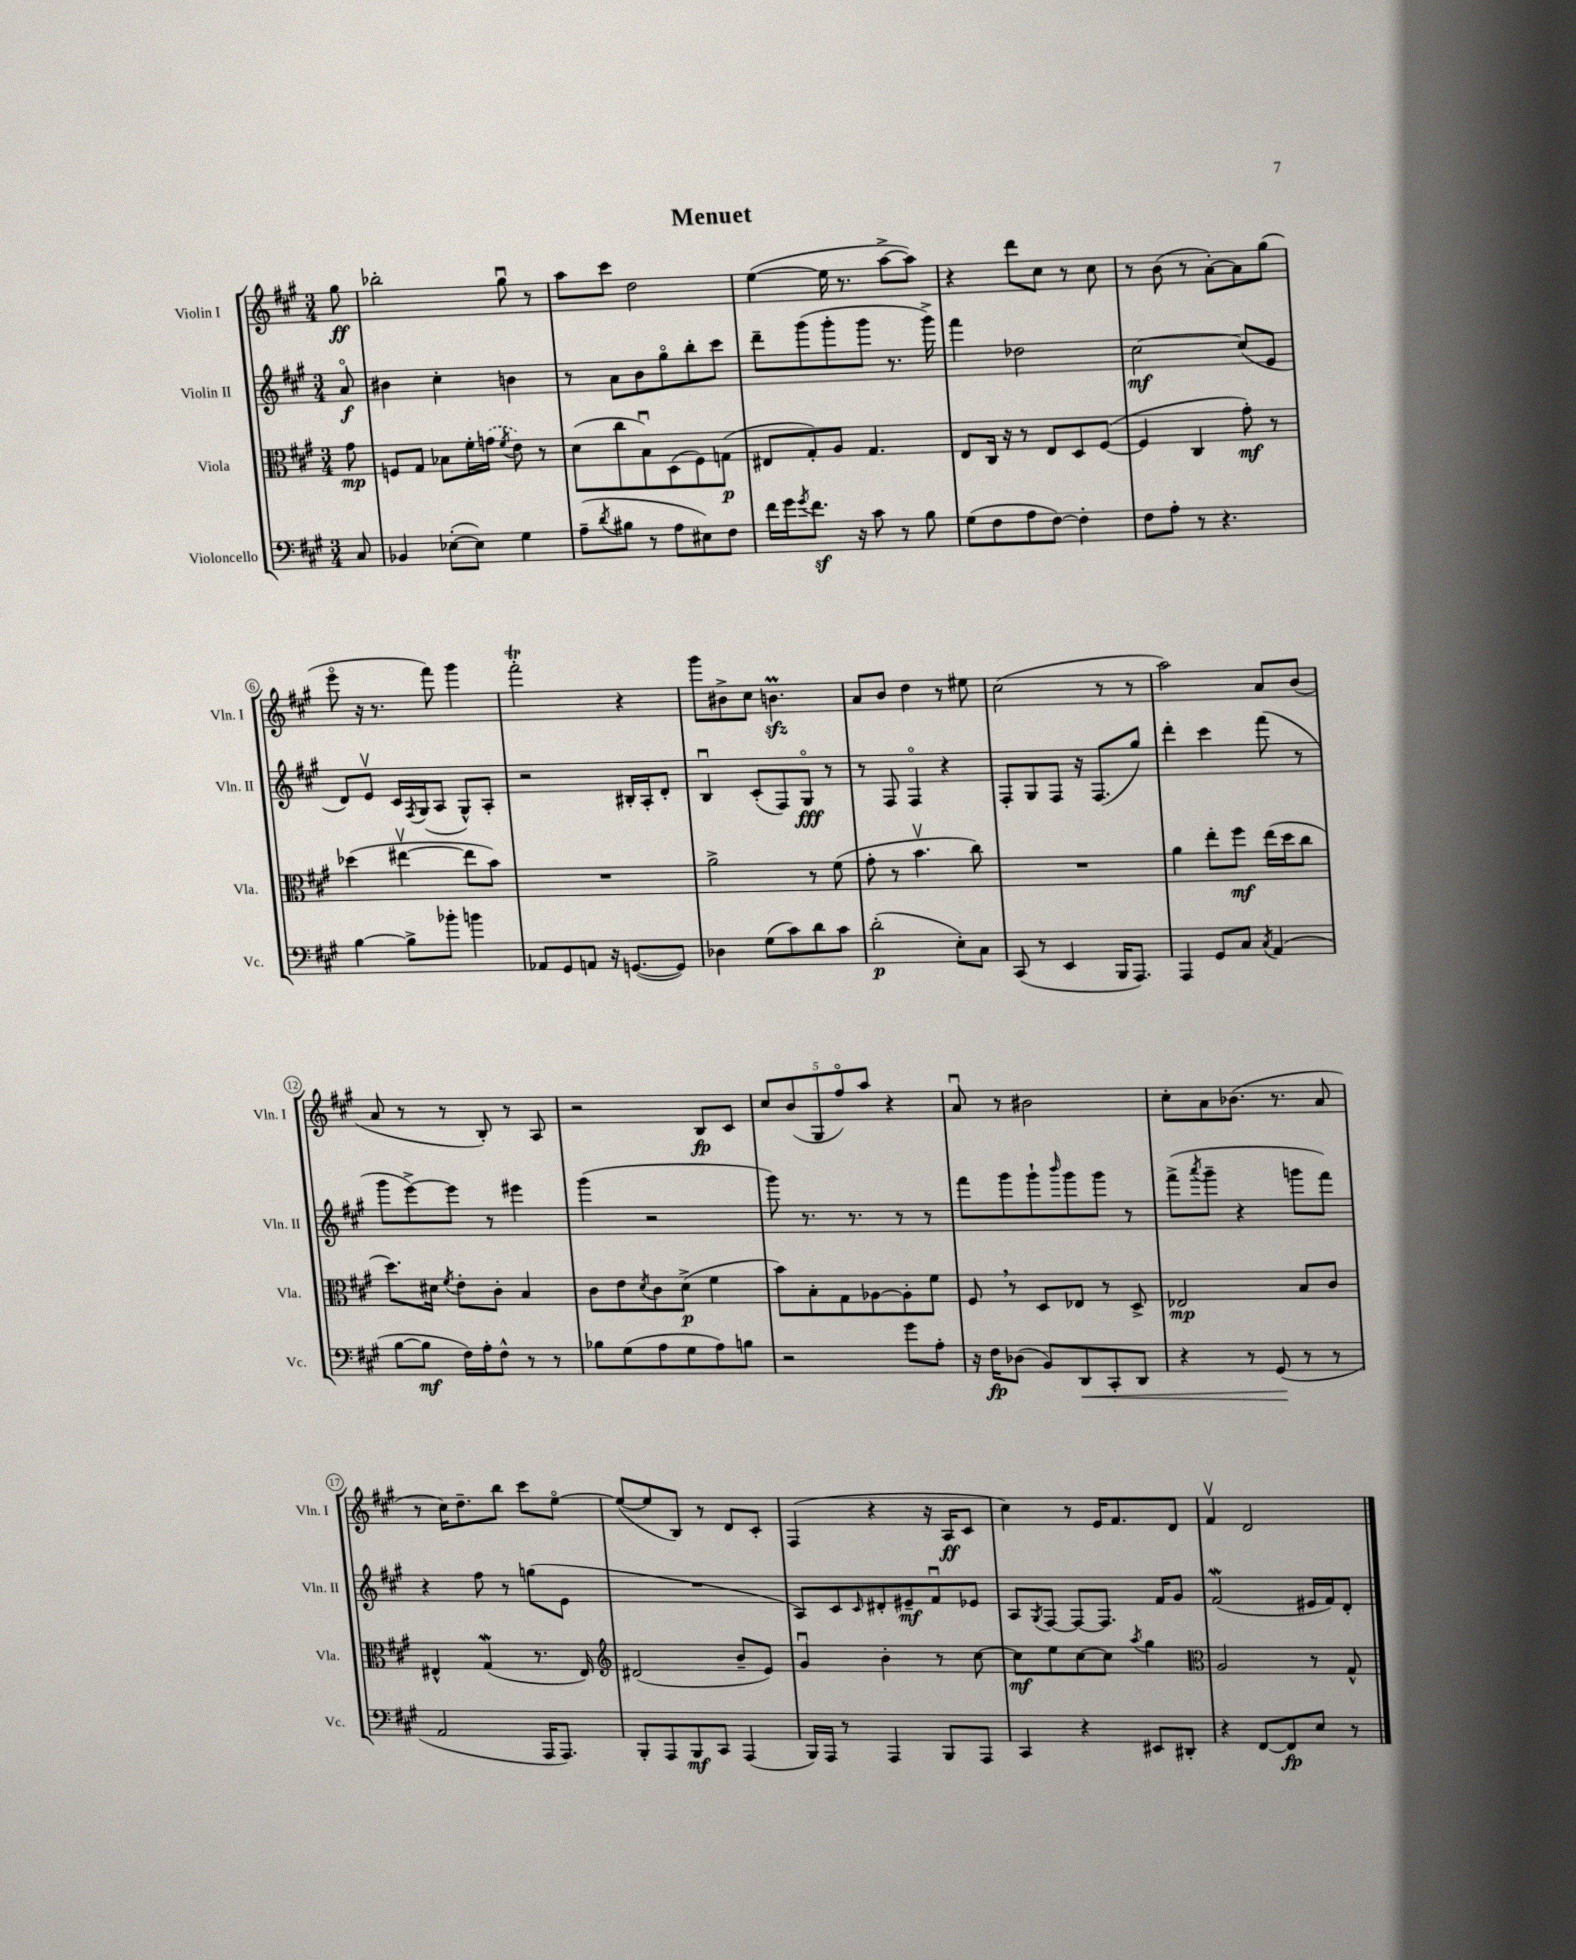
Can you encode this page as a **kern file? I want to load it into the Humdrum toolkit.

**kern	**kern	**kern	**kern
*staff4	*staff3	*staff2	*staff1
*clefF4	*clefC3	*clefG2	*clefG2
*k[f#c#g#]	*k[f#c#g#]	*k[f#c#g#]	*k[f#c#g#]
*M3/4	*M3/4	*M3/4	*M3/4
8C#/	8g#\	8ao/	8gg#\
=	=	=	=
4BB-/	8F/L	4b#\	2bb-'\
.	8G#/J	.	.
([8E-'\L	8B-\L	4cc#'\	.
8E-\]J)	16f#'\L	.	.
.	(16g\JJ	.	.
.	8qf#/	.	.
4G#\	8e\)	4b\	8gg#u\
.	8r	.	8r
=	=	=	=
(8A~\L	(8d\L	8r	8aa\L
8qd/	.	.	.
8B#\J	8cc#\	8a\L	8ccc#\J
8r	8Bu\)	8b\	2dd\
8A\L	(8D\	8gg#o\	.
8E#\)	8F#\)	8bb'\	.
8F#\J	(8G\J	8ccc#\J	.
=	=	=	=
16f#\LL	8E#/L	8ddd~\L	([4ee\
16g#\J	.	.	.
8qg#/	.	.	.
8.f#\J	8G#'/)	(8ggg#\	.
.	8A/J	8ggg#'\	16ee\]
16r	.	.	8.r
8c#\	4.G#/	8ggg#\J	.
8r	.	8.r	[8aa^\L
8B\	.	.	8aa\]J)
.	.	16ggg#^\)	.
=	=	=	=
(8G#\L	8E/L	4fff#\	4r
8F#\	16C#/Jk	.	.
.	16r	.	.
8A\	8r	2dd-\	8ddd\L
[8F#\J)	8E/L	.	8cc#\J
4F#'\]	8D/	.	8r
.	([8F#/J	.	8cc#\
=	=	=	=
8F#\L	4F#/]	[2cc#\	8r
8A'\J	.	.	(8b\
8r	4C#/	.	8r
4.r	.	.	[8a'\L)
.	8g#'\)	(8cc#/]L	8a\]
.	8r	8e/J	(8gg#\J
=	=	=	=
[4B\	(4dd-\	8d/L)	8eeeo\
.	.	8ev/J	16r
.	.	.	8.r
8B^\]L	[4ee#v\	16c#/LL	.
.	.	8qF#/	.
.	.	(16G#/J	.
8b-'\J	.	8A/J	8fff#\)
4b\	8ee#\]L	8G#^^/L)	4ggg#\
.	8b\J)	8A'/J	.
=	=	=	=
8AA-/L	2.r	2r	2fff#'\
8GG#/	.	.	.
8AA/J	.	.	.
16r	.	.	.
([8.GG/L	.	.	.
.	.	16B#'/LL	4r
.	.	16A'/J	.
8GG/]J)	.	8d'/J	.
=	=	=	=
4D-\	2a^\	4Bu/	8ggg#\L
.	.	.	8b#^\
(8G#\L	.	(8c#'/L	8cc#\J
8c#\)	.	8F#/)	4.b\
8d\	8r	8G#o/J	.
8c#\J	(8f#\	8r	.
=	=	=	=
(2d'\	8g#'\	8r	8a/L
.	8r	8F#/	8b/J
.	4.bv\	4F#o/	4dd\
8E'\L)	.	4r	8r
8C#\J	8cc#\)	.	8ee#\
=	=	=	=
(8CC#/	2.r	8F#'/L	(2cc#\
8r	.	8G#/	.
4EE/	.	8F#/J	.
.	.	16r	.
.	.	(8.F#/L	.
16BBB/LK	.	.	8r
8.AAA/J)	.	.	.
.	.	8gg#/J)	8r
=	=	=	=
4AAA/	4a\	4ddd'\	2aa\)
8GG#/L	8ee'\L	4ccc#\	.
8C#/J	8ff#\J	.	.
8qC#/	.	.	.
(4AA/	(16ee\LL	(8fff#\	8a/L
.	16dd\J	.	.
.	8cc#\J	8r	(8b/J
=	=	=	=
[8B\L	8.dd\L)	8ggg#\L	8a/
8B\]J	.	[8eee^\)	8r
.	16d#\Jk	.	.
.	8qf#/	.	.
16F#\LL)	8e'\L	8eee\]J	8r
16A'\J	.	.	.
8F#^^\J	8c#'\J	8r	8B'/)
8r	4B/	4eee#\	8r
8r	.	.	8A/
=	=	=	=
8B-\L	8c#\L	(4ggg#\	2r
(8G#\	8e\	.	.
.	8qd/	.	.
8A\	8c#\	2r	.
8G#\	(8d^\J	.	.
8A\)	4f#\	.	8B/L
8B\J	.	.	8c#/J
=	=	=	=
2r	8b\L)	8ggg#\)	10cc#/L
.	.	.	(10b/
.	8B'\	8.r	.
.	.	.	10G#/
.	8G#\	.	.
.	.	.	10ff#o/)
.	.	8.r	.
.	[8A-\	.	.
.	.	.	10aa/J
8g#\L	8A-'\]	8r	4r
8A'\J	8f#\J	8r	.
=	=	=	=
16r	8F#/	8fff#\L	8au/
16F#\LK	.	.	.
(8D-\J	8r	8ggg#\	8r
8BB/L)	8D/L	8ggg#`\	2b#\
.	.	16qqbbb/	.
8DD/	8E-/J	8ggg#\	.
8CC#'/	8r	8ggg#\J	.
8DD/J	8D^/	8r	.
=	=	=	=
4r	2E-/	(8fff#^\L	8cc#'\L
.	.	8qaaa/	.
.	.	8ggg#~\J	8a\
8r	.	4r	(8.b-\J
(8GG#/	.	.	.
.	.	.	8.r
8r	8B/L	8ggg\L	.
8r	8c#/J	8fff#\J)	8a/
=	=	=	=
2AA/	4E#^^/	4r	8r
.	.	.	16cc#\LK)
.	.	.	8.dd~\
.	(4G#/	8ff#\	.
.	.	8r	8bb\J
16AAA/LK	8.r	(8gg\L	8ccc#\L
8.AAA/J)	.	.	.
.	.	8e\J	[8eeo\J
.	16E#/)	.	.
=	=	=	=
*	*clefG2	*	*
8BBB'/L	(2d#/	2.r	(8ee/_L
8AAA/	.	.	8ee/]
8BBB/	.	.	8B/J)
8CC#/J	.	.	8r
(4AAA/	8b~/L	.	8d/L
.	8e/J)	.	8c#'/J
=	=	=	=
16BBB/LL)	4g#u/	8A/L)	(4F#/
16AAA/JJ	.	.	.
8r	.	8c#/	.
.	.	16qqc#/	.
4AAA/	4b'\	8d#'/	4r
.	.	8e#~/	.
8BBB/L	8r	8f#u/	16r
.	.	.	16A/LK
8AAA/J	[8cc#\	8e-/J	8c#/J
=	=	=	=
4CC#/	8cc#\]L	8A/L	4cc#\)
.	.	8qG#/	.
.	8ee\	[8F#/J	.
4r	[8cc#\	8F#/_L	8r
.	8cc#\]J	8.F#/]J	16e/LK
.	.	.	8.f#/
.	8qaa/	.	.
8EE#/L	4gg#\	.	.
.	.	16f#/LK	.
8DD#'/J	.	8g#/J	8d/J
=	=	=	=
*	*clefC3	*	*
4r	2A/	(2f#/	4f#v/
[8FF#/L	.	.	2d/
8FF#/]	.	.	.
8E/J	8r	16e#/LL	.
.	.	16f#/J)	.
8r	8G#^^/	8d'/J	.
==	==	==	==
*-	*-	*-	*-
